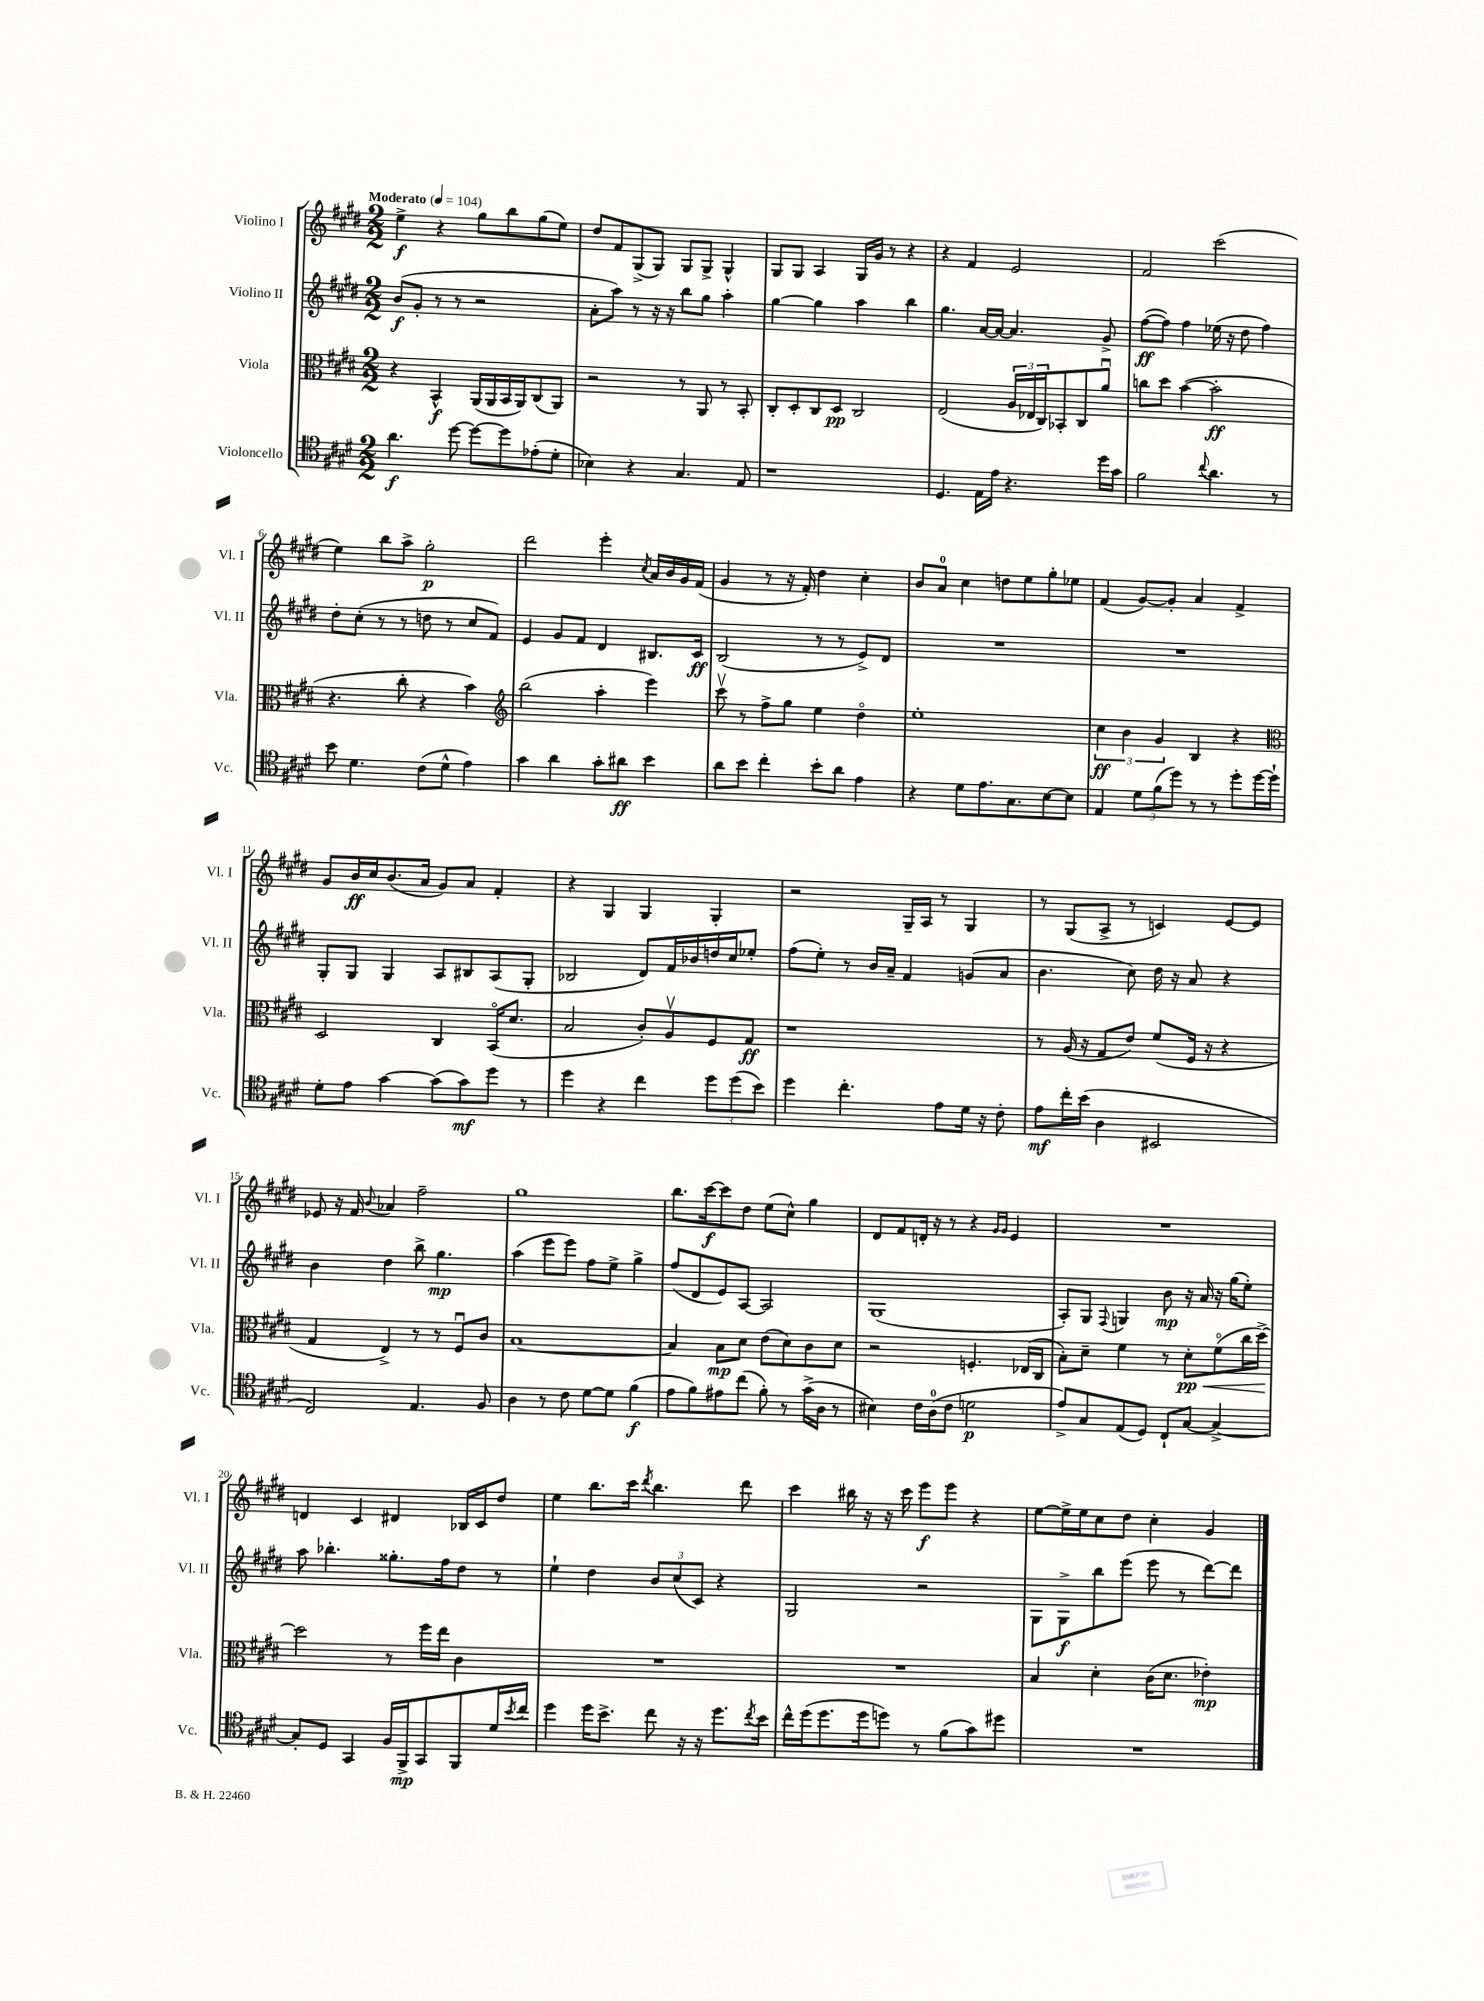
<<
\new StaffGroup <<
\new Staff = "s0" \with { instrumentName = "Violino I" shortInstrumentName = "Vl. I" } {
    \clef treble \key e \major \numericTimeSignature \time 2/2 \tempo "Moderato" 4 = 104
    e''4->\f r4 gis''8 b''8 gis''8( e''8) |
    dis''8 fis'8 gis8->( gis8) gis8 gis8-> gis4-^ |
    gis8 gis8 a4 gis16 gis'16 r8 r4 |
    r4 fis'4 e'2 |
    fis'2 cis'''2( |
    e''4) b''8 a''8-> gis''2-.\p |
    dis'''2 e'''4-. \acciaccatura { cis''8 } a'16 b'16 gis'16 fis'16( |
    gis'4 r8 r16 fis'16-.) dis''4 cis''4-. |
    b'8 a'8-0 cis''4 d''8 e''8 gis''8-. ees''8 |
    fis'4( gis'8~) gis'8-. a'4 fis'4-> |
    gis'8 b'16\ff cis''16 b'8.( a'16 gis'8) a'8 fis'4-. |
    r4 gis4 gis4 gis4-. |
    r2 gis16-- a16 r8 gis4 |
    r8 gis8( a8-> r8 c'4) e'8~ e'8 |
    ees'8 r16 fis'16 \appoggiatura { b'8 } aes'4 fis''2-- |
    gis''1 |
    b''8. cis'''16~\f cis'''8 dis''8 e''8( cis''8-^) gis''4 |
    dis'8 fis'8 d'16-. r16 r8 r4 \grace { gis'16 gis'16 } e'4 |
    R1 |
    d'4 cis'4 dis'4 bes16 cis'16 dis''8 |
    e''4 b''8. cis'''16 \acciaccatura { dis'''8 } b''4. dis'''8 |
    cis'''4 bis''16 r16 r16 cis'''16 e'''8\f e'''8 r4 |
    e''8~ e''16-> e''16 cis''8 dis''8 cis''4-. gis'4 \bar "|." |
}
\new Staff = "s1" \with { instrumentName = "Violino II" shortInstrumentName = "Vl. II" } {
    \clef treble \key e \major \numericTimeSignature \time 2/2
    b'8\f( gis'8-. r8 r8 r2 |
    a'8-. a''8) r8 r16 r16 b''8 gis''8 a''4-. |
    gis''4~ gis''4 a''4 b''4 |
    gis''4. a'16~ a'16~ a'4. gis'8-> |
    fis''8~\ff( fis''8) fis''4 ees''16( r16 dis''8 fis''4) |
    dis''8-. cis''8-.( r8 r8 d''8 r8 cis''8 fis'8) |
    e'4 gis'8 fis'8 dis'4 bis8. cis'16\ff |
    b2( r8 r8 e'8->) dis'8 |
    R1 |
    R1 |
    gis8-. gis8 gis4 a8 bis8 a8( gis8-. |
    bes2 dis'8) fis'16 bes'16 d''16 cis''16 ees''8-. |
    fis''8( e''8-.) r8 b'16 a'16-- fis'4 g'8( a'8 |
    b'4. cis''8) dis''16 r16 a'8 r4 |
    b'4 dis''4 b''8-> gis''4.\mp |
    a''4( e'''8 e'''8) fis''8 e''8-> gis''4-> |
    fis''8( dis'8 e'8) a8~ a2 |
    gis1( |
    a8-.) gis8 \appoggiatura { fis8 } g4 b'8\mp r16 a'16 r16 gis''16( e''8-.) |
    a''8 bes''4.-. gisis''8.-. fis''16 dis''8 r8 |
    e''4-! dis''4 \tuplet 3/2 { b'8 cis''8( cis'8) } r4 |
    gis2 r2 |
    gis8 gis8->\f b''8 e'''8( e'''8 r8 dis'''8~) dis'''8 \bar "|." |
}
\new Staff = "s2" \with { instrumentName = "Viola" shortInstrumentName = "Vla." } {
    \clef alto \key e \major \numericTimeSignature \time 2/2
    r4 b,4-^\f a,16( a,16 b,16 a,16) cis8( a,8) |
    r2 r8 a,8 r8 b,8-. |
    cis8-. dis8-. cis8 dis8\pp cis2 |
    e2( \tuplet 3/2 { a16 ees16 cis16) } bes,8-. cis8 a'8\downbow |
    c''8 dis''8 b'4~( b'2-.\ff |
    r4. cis''8-. r4 b'4) |
    \clef treble b''2( a''4-. e'''4) |
    cis'''8\upbow r8 fis''8-> gis''8 e''4 dis''4\flageolet |
    e''1-. |
    \tuplet 3/2 { cis''4\ff b'4 gis'4 } b4 r4 |
    \clef alto dis2 cis4 b,16\flageolet( dis'8. |
    b2 cis'8-.) a8\upbow fis8 gis8\ff |
    r1 |
    r8 a16( r16 gis8 e'8) fis'8( fis16 r16 r4 |
    gis4 e4->) r8 r8 fis8\downbow cis'8 |
    b1~ |
    b4 b8\mp dis'8 e'8( dis'8) cis'8 dis'8 |
    r2 f4.-. ees16( cis16 |
    b8-.) dis'8-- fis'4 r8 dis'8-.\pp\< fis'8\flageolet( cis''16 dis''16~->\!) |
    dis''2 r8 fis''16 e''16 cis'4 |
    R1 |
    R1 |
    b4 dis'4-. cis'16( dis'8. ees'4-.\mp) \bar "|." |
}
\new Staff = "s3" \with { instrumentName = "Violoncello" shortInstrumentName = "Vc." } {
    \clef tenor \key e \major \numericTimeSignature \time 2/2
    a'4.\f dis''8~ dis''8~ dis''8 ees'8-.( dis'8-. |
    bes4) r4 gis4. e8 |
    r1 |
    dis4. e16 e'16 r4. dis''16 gis'16 |
    fis'2 \appoggiatura { cis''8 } a'4. r8 |
    b'8 dis'4. cis'8( dis'8-^ e'4) |
    gis'4 a'4 gis'8-. ais'8\ff b'4 |
    a'8 b'8 cis''4-. b'8-. a'8 e'4 |
    r4 dis'8 e'8. gis8. b8~ b8 |
    e4 \tuplet 3/2 { dis'8 fis'8( dis''8) } r8 r8 dis''8-. dis''16~ dis''16-! |
    dis'8-. e'8 gis'4~ gis'8( gis'8\mf) dis''8 r8 |
    dis''4 r4 cis''4 \tuplet 3/2 { dis''8 dis''8( b'8) } |
    dis''4 cis''4.-. e'8 dis'16 r16 cis'8-. |
    e'8\mf cis''16-. b'16( a4 bis,2 |
    cis2) e4. fis8 |
    a4 r8 cis'8 dis'8~ dis'8 fis'4\f( |
    e'8 fis'8) eis'8 cis''8( fis'8-.) r8 gis'16->( a16 r8 |
    bis4) cis'16 a16-0( cis'8 d'2\p |
    e'8->) gis8 e8( dis8) cis8-! gis8~ gis4~-> |
    gis8-. dis8 gis,4 fis16 fis,16->\mp gis,8 fis,8 dis'16 \acciaccatura { b'8 } cis''16 |
    dis''4 dis''16 b'8.-> cis''8 r16 r16 dis''8. \acciaccatura { cis''8 } b'16 |
    cis''16-^ dis''16( dis''8. dis''16 d''8) r8 fis'8( gis'8) dis''8 |
    R1 \bar "|." |
}
>>
>>
